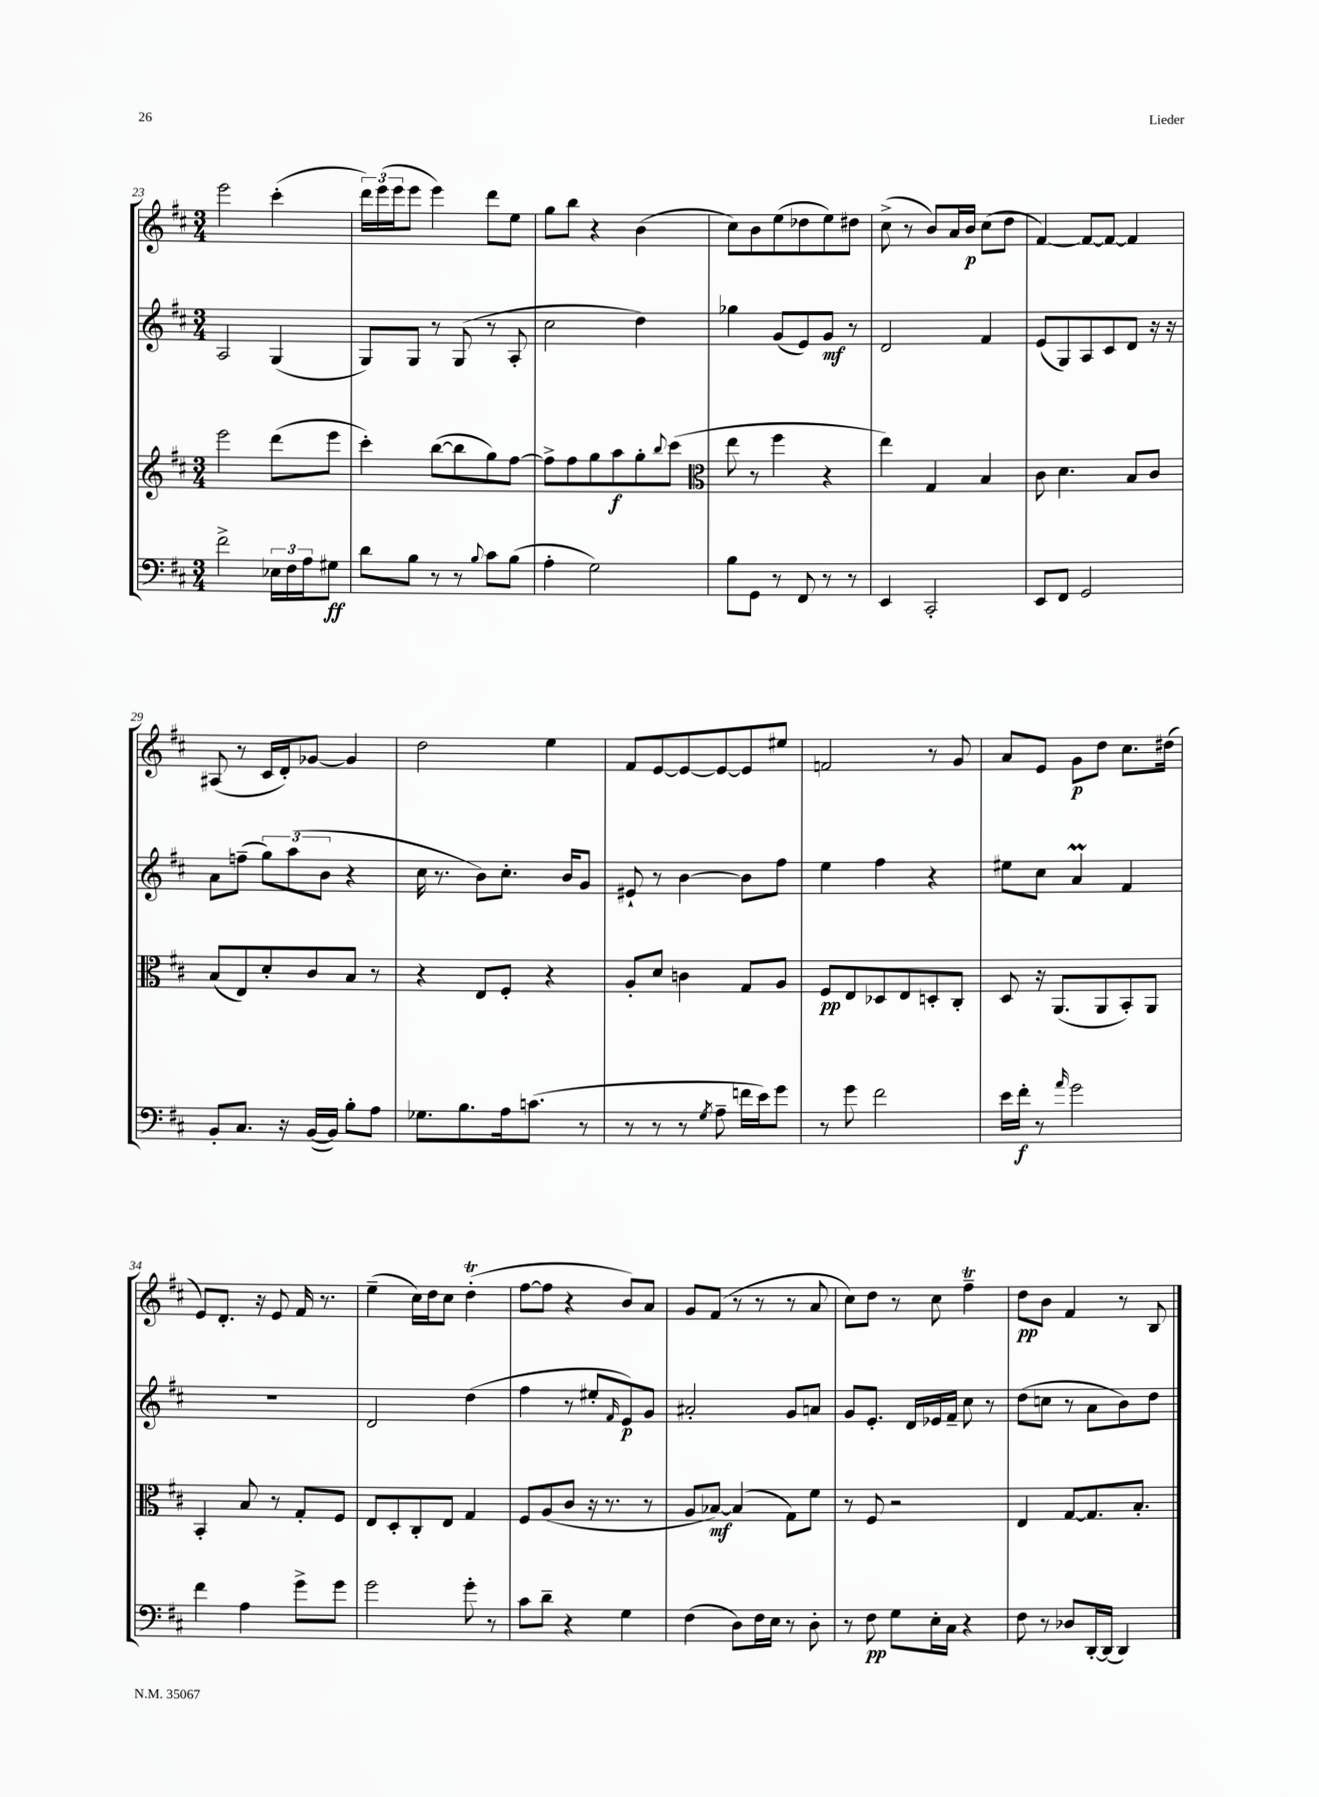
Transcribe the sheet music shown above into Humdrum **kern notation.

**kern	**kern	**kern	**kern
*staff4	*staff3	*staff2	*staff1
*clefF4	*clefG2	*clefG2	*clefG2
*k[f#c#]	*k[f#c#]	*k[f#c#]	*k[f#c#]
*M3/4	*M3/4	*M3/4	*M3/4
2f#^	2eee	2A	2eee
24E-	(8ddd	(4G	(4ccc#'
24F#	.	.	.
24A	.	.	.
8G#	8eee	.	.
=	=	=	=
8d	4ccc#')	8G)	24ddd)
.	.	.	(24eee
.	.	.	24eee
8B	.	8G	8eee
8r	([8bb	8r	4eee)
8r	8bb]	(8G	.
8qqB	.	.	.
8c#	8gg)	8r	8ddd
(8B	[8ff#	8A'	8ee
=	=	=	=
4A'	8ff#^]	2cc#	8gg
.	8ff#	.	8bb
2G)	8gg	.	4r
.	8aa	.	.
.	8gg'	4dd)	(4b
.	8qqbb	.	.
.	(8ccc#	.	.
=	=	=	=
*	*clefC3	*	*
8B	8ee	4gg-	8cc#)
8GG	8r	.	8b
8r	4ff#	(8g	(8ee
8FF#	.	8e)	8dd-
8r	4r	8g	8ee)
8r	.	8r	8dd#
=	=	=	=
4EE	4ee)	2d	(8cc#^
.	.	.	8r
2CC#'	4G	.	8b)
.	.	.	16a
.	.	.	16b
.	4B	4f#	(8cc#
.	.	.	8dd
=	=	=	=
8EE	8c#	(8e	[4f#)
8FF#	4.d	8G)	.
2GG	.	8A	8f#_
.	.	8c#	8f#_
.	8B	8d	4f#]
.	8c#	16r	.
.	.	16r	.
=	=	=	=
8BB'	(8B	8a	(8A#
8.C#	8E)	(8ff~	8r
.	8d'	12gg)	16c#
16r	.	.	16d')
.	.	(12aa	.
([16BB	8c#	.	[8g-
.	.	12b	.
16BB])	.	.	.
8B'	8B	4r	4g-]
8A	8r	.	.
=	=	=	=
8.G-	4r	16cc#	2dd
.	.	8.r	.
8.B	.	.	.
.	8E	8b)	.
16A	8F#'	8.cc#'	.
(8.c	.	.	.
.	4r	.	4ee
.	.	16b	.
8r	.	8g	.
=	=	=	=
8r	8A'	8e#`	8f#
8r	8d	8r	[8e
8r	4c	[4b	8e_
8qG	.	.	.
8A~	.	.	8e_
16f	8G	8b]	8e]
16e)	.	.	.
8g	8A	8ff#	8ee#
=	=	=	=
8r	8F#	4ee	2f
8g	8E	.	.
2f#	8D-	4ff#	.
.	8E	.	.
.	8D'	4r	8r
.	8C#'	.	8g
=	=	=	=
16e	8D	8ee#	8a
16f#'	.	.	.
8r	16r	8cc#	8e
.	(8.AA	.	.
16qqa	.	.	.
2g	.	4a	8g
.	8AA	.	8dd
.	8BB')	4f#	8.cc#
.	8AA	.	.
.	.	.	(16dd#
=	=	=	=
4f#	4BB'	2.r	8e)
.	.	.	8.d'
4A	8B	.	.
.	.	.	16r
.	8r	.	8e
8g^	8G'	.	16f#
.	.	.	8.r
8g	8F#	.	.
=	=	=	=
2g	8E	2d	(4ee~
.	8D'	.	.
.	8C#'	.	16cc#)
.	.	.	16dd
.	8E	.	8cc#
8g'	4G	(4dd	(4dd'
8r	.	.	.
=	=	=	=
8c#	8F#	4ff#	[8ff#
8d~	(8A	.	8ff#]
4r	8c#	8r	4r
.	16r	8ee#'	.
.	8.r	.	.
.	.	16qqf#	.
4G	.	8e)	8b)
.	8r	8g	8a
=	=	=	=
(4F#	8A	2a#'	8g
.	[8B-)	.	(8f#
8D)	(4B-]	.	8r
16F#	.	.	8r
16E	.	.	.
8r	8G)	8g	8r
8D'	8f#	8a	8a
=	=	=	=
8r	8r	8g	8cc#)
8F#	8F#	8.e'	8dd
8G	2r	.	8r
.	.	16d	.
16E'	.	16e-	8cc#
16C#	.	16f#~	.
4r	.	8cc#	4ff#~
.	.	8r	.
=	=	=	=
8F#	4E	(8dd	8dd
8r	.	8cc	8b
8D-	[8G	8r	4f#
[16DD'	8.G]	8a	.
(16DD]	.	.	.
4DD)	.	8b)	8r
.	8.B'	.	.
.	.	8dd	8B
==	==	==	==
*-	*-	*-	*-
